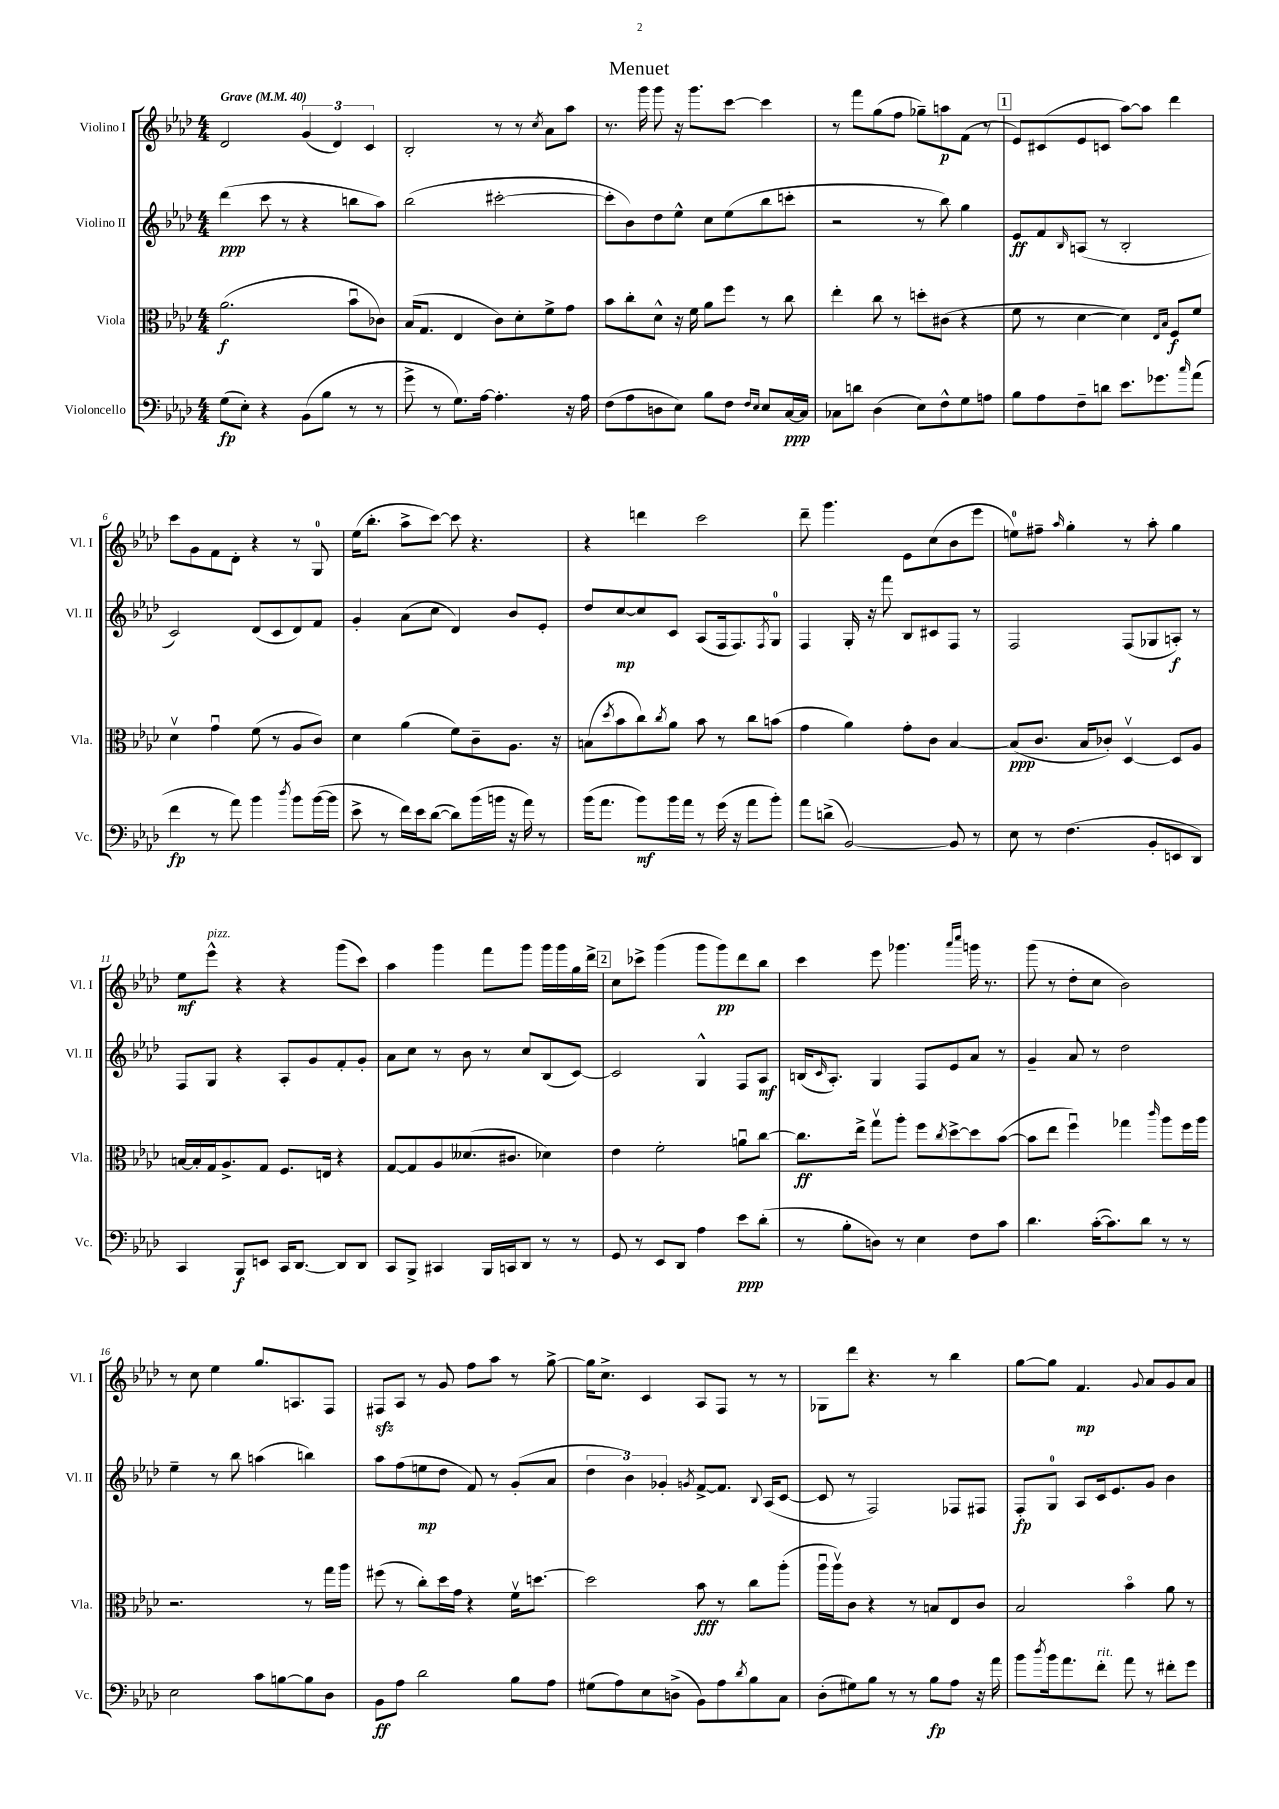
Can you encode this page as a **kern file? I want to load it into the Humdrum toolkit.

**kern	**kern	**kern	**kern
*staff4	*staff3	*staff2	*staff1
*clefF4	*clefC3	*clefG2	*clefG2
*k[b-e-a-d-]	*k[b-e-a-d-]	*k[b-e-a-d-]	*k[b-e-a-d-]
*M4/4	*M4/4	*M4/4	*M4/4
*MM40	*MM40	*MM40	*MM40
(8G	(2.a-	(4ddd-	2d-
8E-')	.	.	.
4r	.	8ccc	.
.	.	8r	.
(8BB-	.	4r	(6g
8B-	.	.	.
.	.	.	6d-)
8r	8b-u	8bb	.
.	.	.	6c
8r	8c-)	8aa-)	.
=	=	=	=
8g^	(16B-	(2bb-	2B-'
.	8.G	.	.
8r	.	.	.
8.G)	4E-	.	.
[16A-	.	.	.
4.A-']	8c)	[2ccc#'	8r
.	8d-'	.	8r
.	.	.	8qcc
.	8f^	.	8a-
16r	8g	.	8aa-
16A-	.	.	.
=	=	=	=
(8F	8b-	8ccc#']	8.r
8A-	8cc'	8b-)	.
.	.	.	16ggg
8D	8d-^^	8dd-	8ggg
8E-)	16r	8ee-^^	16r
.	16f	.	8.ggg
8B-	8a-	8cc	.
8F	8ff	(8ee-	[8ccc
16qqF	.	.	.
16qqE-	.	.	.
8E-	8r	8bb-	4ccc]
[16C	8cc	8ccc'	.
16C]	.	.	.
=	=	=	=
8C-	4ee-'	2r	8r
8d	.	.	8fff
(4D-	8cc	.	(8gg
.	8r	.	8ff
8E-)	8dd'	8r	8gg-~)
8F^^	(8c#	8bb-)	8aa
8G	4r	4gg	(8f
8A	.	.	8r
=	=	=	=
8B-	8f	8e-	8e-)
8A-	8r	8f	(8c#
.	.	16qqB-	.
8F~	[4d-	(8A	8e-
8d	.	8r	8c
8.e-	4d-])	2B-'	[8aa-)
.	.	.	8aa-]
8.g-	.	.	.
.	16qqE-	.	.
.	16qqB-	.	.
.	8F	.	4ddd-
16qqcc	.	.	.
(8a-	8f	.	.
=	=	=	=
4f	4d-v	2c)	8ccc
.	.	.	8g
8r	4gu	.	8f
8a-)	.	.	8d-'
4b-	(8f	(8d-	4r
.	8r	8c	.
8qdd-	.	.	.
8b-	8A-	8d-)	8r
([16b-	8c)	8f	8G
16b-]	.	.	.
=	=	=	=
8e-^	4d-	4g'	(16ee-
.	.	.	8.bb-'
8r	.	.	.
16f)	(4a-	(8a-	8aa-^
16e-	.	.	.
([8d-	.	8cc	[8ccc)
8d-])	8f)	4d-)	8ccc]
(16b-	8c~	.	4.r
16b	.	.	.
16r	8.A-	8b-	.
16a-)	.	.	.
8r	.	8e-'	.
.	16r	.	.
=	=	=	=
(16b-	(8B	8dd-	4r
8.a-	.	.	.
.	8qdd-	.	.
.	8b-	[8cc	.
8b-)	8cc)	8cc]	4ddd
.	8qcc	.	.
16b-	8a-	8c	.
16a-	.	.	.
8r	8b-	(8A-	2ccc
(16g	8r	16F	.
16r	.	8.F)	.
8a-	8cc	.	.
.	.	8qF	.
8b-')	(8b	8G	.
=	=	=	=
8a-	4g	4F	8ddd-~
(8d^	.	.	4.ggg
[2BB-)	4a-)	16G'	.
.	.	16r	.
.	.	8fff	.
.	8g'	8B-	8e-
.	8c	8c#	(8cc
8BB-]	[4B-	8F	8b-
8r	.	8r	8eee-
=	=	=	=
8E-	(8B-]	2F	8ee)
8r	8.c	.	8ff#~
.	.	.	16qqaa-
(4.F	.	.	4gg'
.	16B-	.	.
.	8c-')	.	.
.	[4D-v	(8F	8r
8BB-'	.	8G-	8aa-'
8EE	8D-]	8A')	4gg
8DD-)	8A-	8r	.
=	=	=	=
4CC	[16B	8F	8ee-
.	16B']	.	.
.	16G	8G	8eee-^^
.	8.A-^	.	.
8BBB-	.	4r	4r
8EE	8G	.	.
16CC	8.F	8A-'	4r
[8.DD-	.	.	.
.	.	8g	.
.	16E	.	.
8DD-]	4r	8f'	(8ggg
8DD-	.	8g'	8ccc)
=	=	=	=
8CC	[8G	8a-	4aa-
8BBB-^	8G]	8cc	.
4CC#	8A-	8r	4ggg
.	(8.d--	8b-	.
16BBB-	.	8r	8fff
16CC	8.c#	.	.
8DD-	.	8cc	8ggg
8r	4d-)	(8B-	16ggg
.	.	.	16ggg
8r	.	[8c)	16gg
.	.	.	16ddd-^
=	=	=	=
8GG	4e-	2c]	8cc
8r	.	.	8ccc-^
8EE-	2f'	.	(4ggg
8DD-	.	.	.
4A-	.	4G^^	8ggg
.	.	.	8ggg)
8e-	8au	8F	8ddd-
(8d-'	[8cc	8A-	8bb-
=	=	=	=
8r	8.cc]	(16B	4ccc
.	.	16qqc	.
.	.	8.A-')	.
8B-'	.	.	.
.	16ee-^	.	.
8D)	8ggv	4G	8eee-
8r	8aa-'	.	4.ggg-
4E-	8ff	8F	.
.	8qcc	.	.
.	[8dd-^	8e-	.
.	.	.	16qqaaa-
.	.	.	16qqcccc
8F	8dd-]	8a-	16ggg
.	.	.	8.r
8c	([8b-	8r	.
=	=	=	=
4.d-	8b-]	4g~	(8ggg
.	8ee-	.	8r
.	4ffu)	8a-	8dd-'
([16c'	.	8r	8cc
8.c])	.	.	.
.	4gg-	2dd-	2b-)
8d-	.	.	.
.	16qqccc	.	.
8r	8aa-	.	.
8r	16ff	.	.
.	16aa-	.	.
=	=	=	=
2E-	2.r	4ee-~	8r
.	.	.	8cc
.	.	8r	4ee-
.	.	8bb-	.
8c	.	(4aa	8.gg
[8B	.	.	.
.	.	.	8.A
8B]	8r	4bb)	.
8D-	16gg	.	8F
.	16aa-	.	.
=	=	=	=
8BB-	(8ff#	8aa-	8F#
8A-	8r	(8ff	8A-
2d-	8cc')	8ee	8r
.	16dd-	8dd-	8g
.	16g	.	.
.	4r	8f)	8ff
.	.	8r	8aa-
8B-	16fv	(8g'	8r
.	[8.dd	.	.
8A-	.	8a-	[8gg^
=	=	=	=
(8G#	2dd]	6dd-	16gg]
.	.	.	8.cc^
8A-)	.	.	.
.	.	6b-)	.
8E-	.	.	4c
.	.	6g-'	.
(8D^	.	.	.
.	.	8qg	.
8BB-)	8b-	[8f^	8A-
8A-	8r	8.f]	8F
8qd-	.	.	.
8B-	8cc	.	8r
.	.	8qqB-	.
.	.	(16A-	.
8C	(8aa-'	[8c	8r
=	=	=	=
(8D-'	16aa-u	8c]	8G-
.	16aa-v)	.	.
8G#)	8c	8r	8ddd-
8B-	4r	2F)	4.r
8r	.	.	.
8r	8r	.	.
8B-	8B	.	8r
8A-	8E-	8F-	4bb-
16r	8c	8F#	.
16a-	.	.	.
=	=	=	=
8b-	2B-	8F'	[8gg
8qdd-	.	.	.
16b-	.	8G	8gg]
8.a-	.	.	.
.	.	8A-	4.f
8f'	.	16c	.
.	.	8.e-	.
8a-	4b-o	.	.
.	.	.	8qqg
8r	.	8g	8a-
8f#'	8a-	4b-	8g
8g	8r	.	8a-
==	==	==	==
*-	*-	*-	*-
